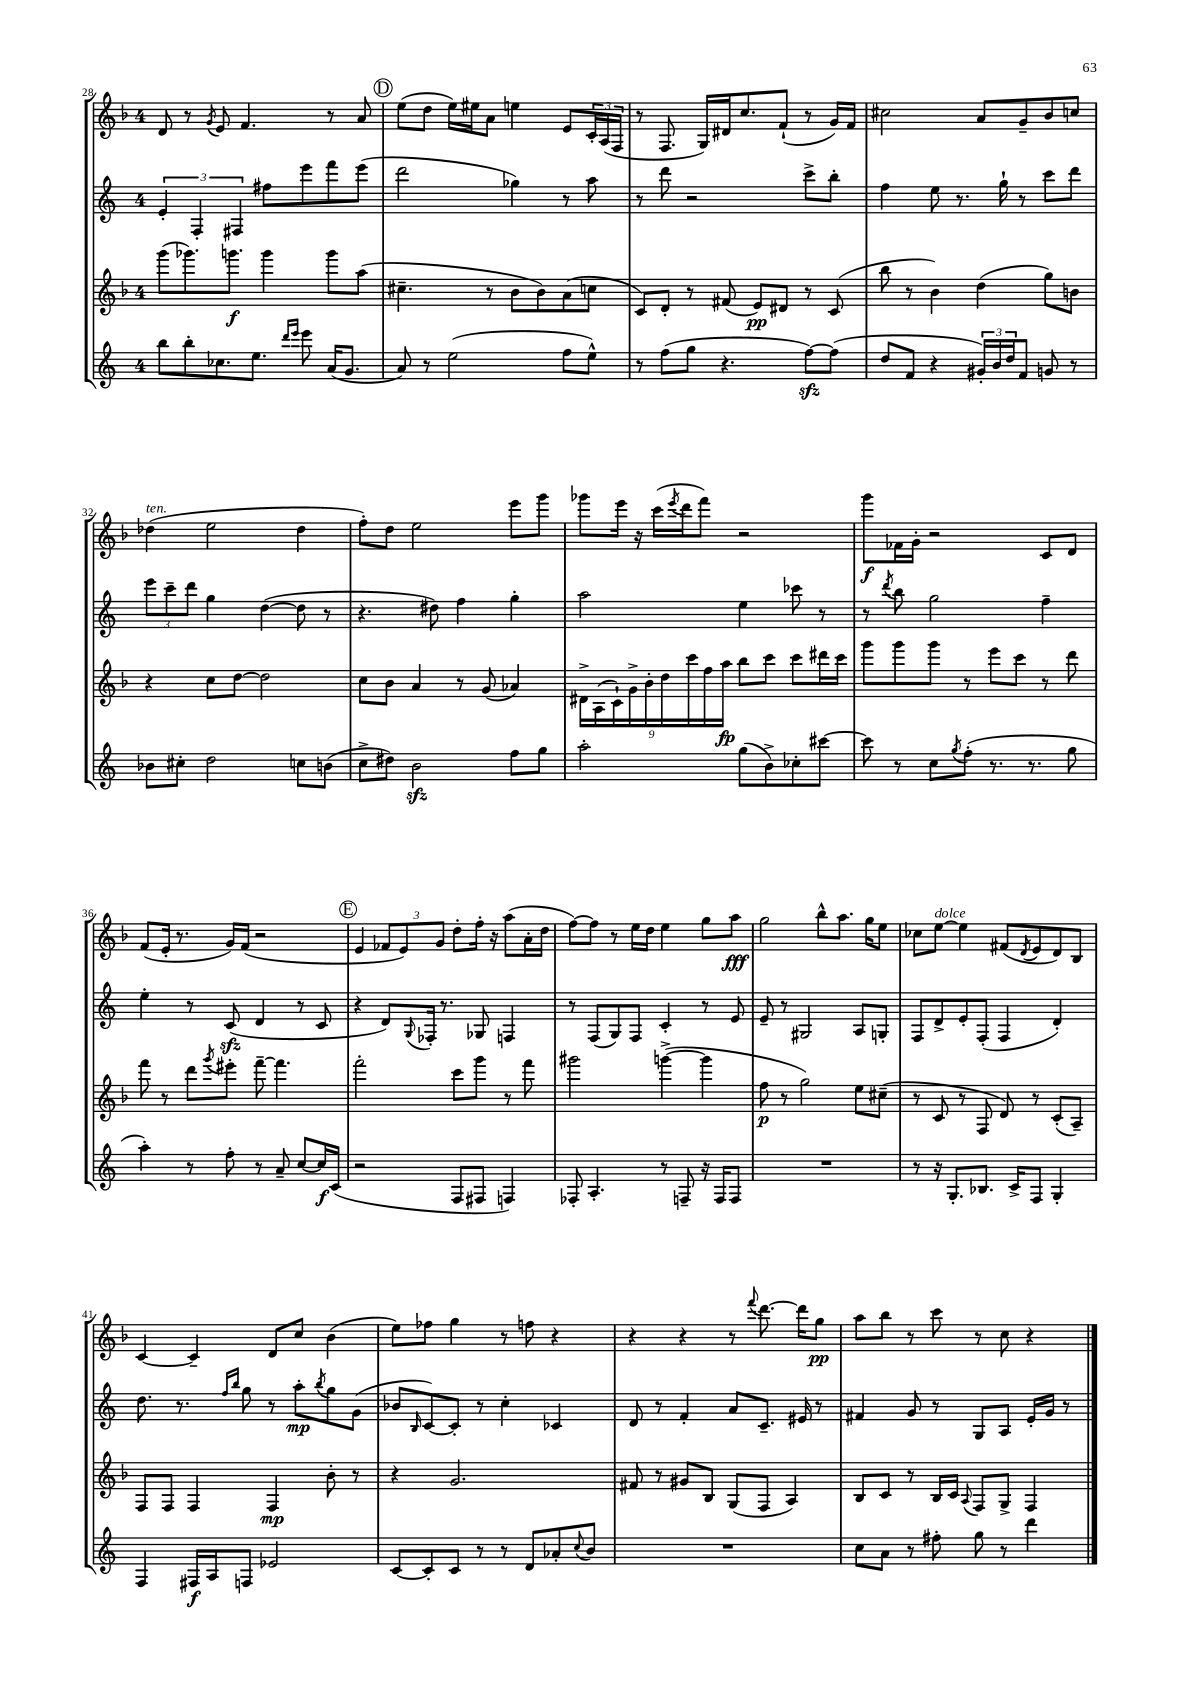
<<
\new StaffGroup <<
\new Staff = "s0" {
    \clef treble \key f \major \once \override Staff.TimeSignature.style = #'single-digit \time 4/4
    d'8 r8 \acciaccatura { g'8 } e'8 f'4. r8 a'8 |
    \mark \markup { \circle "D" } e''8( d''8 e''16) eis''16 a'8 e''4 e'8 \tuplet 3/2 { c'16-. a16( f16 } |
    r8 f8. g16) dis'16 c''8. f'8-!( r8 g'16) f'16 |
    cis''2 a'8 g'8-- bes'8 c''8 |
    des''4^\markup { \italic "ten." }( e''2 des''4 |
    f''8-.) d''8 e''2 e'''8 g'''8 |
    ges'''8 e'''16 r16 c'''16( \acciaccatura { e'''8 } d'''16 f'''8) r2 |
    g'''8\f fes'16 g'16-. r2 c'8 d'8 |
    f'8( e'16-. r8. g'16) f'16( r2 |
    \mark \markup { \circle "E" } e'4 \tuplet 3/2 { fes'8 e'8) g'8 } d''8-. f''16-. r16 a''8( a'16-. d''16 |
    f''8~) f''8 r8 e''16 d''16 e''4 g''8 a''8\fff |
    g''2 bes''8-^ a''8. g''16 e''8 |
    ces''8 e''8~^\markup { \italic "dolce" } e''4 fis'8( \acciaccatura { d'8 } e'8 d'8) bes8 |
    c'4~ c'4-- d'8 c''8 bes'4( |
    e''8) fes''8 g''4 r8 f''8 r4 |
    r4 r4 r8 \appoggiatura { f'''8 } d'''8.~ d'''16 g''8\pp |
    a''8 bes''8 r8 c'''8 r8 c''8 r4 \bar "|." |
}
\new Staff = "s1" {
    \clef treble \key c \major \once \override Staff.TimeSignature.style = #'single-digit \time 4/4
    \tuplet 3/2 { e'4-. f4-. fis4 } fis''8 e'''8 f'''8 e'''8( |
    \mark \markup { \circle "D" } d'''2 ges''4) r8 a''8 |
    r8 d'''8 r2 c'''8-> b''8-. |
    f''4 e''8 r8. g''16-! r8 c'''8 d'''8 |
    \tuplet 3/2 { e'''8 c'''8-- d'''8 } g''4 d''4~( d''8 r8 |
    r4. dis''8) f''4 g''4-. |
    a''2 e''4 ces'''8 r8 |
    r8 \acciaccatura { d'''8 } b''8 g''2 f''4-- |
    e''4-. r8 c'8\sfz( d'4 r8 c'8 |
    \mark \markup { \circle "E" } r4 d'8) \appoggiatura { g8 } fes16-. r8. ges8 f4 |
    r8 f8( g8) f8 c'4-. r8 e'8 |
    e'8-- r8 gis2 a8 g8-. |
    f8 d'8-> e'8-. f8-.( f4 d'4-.) |
    d''8. r8. \grace { f''16 b''16 } g''8 r8 a''8-.\mp \acciaccatura { b''8 } g''8 g'8( |
    bes'8 \grace { b16 } c'8~) c'8-. r8 c''4-. ces'4 |
    d'8 r8 f'4-. a'8 c'8.-- eis'16 r8 |
    fis'4 g'8 r8 g8 a8 e'16-. g'16 r8 \bar "|." |
}
\new Staff = "s2" {
    \clef treble \key f \major \once \override Staff.TimeSignature.style = #'single-digit \time 4/4
    g'''8( ges'''8.) g'''8.\f g'''4 g'''8 a''8( |
    \mark \markup { \circle "D" } cis''4.-- r8 bes'8 bes'8) a'8( c''8 |
    c'8) d'8-. r8 fis'8( e'8\pp) dis'8 r8 c'8( |
    bes''8 r8 bes'4) d''4( g''8) b'8 |
    r4 c''8 d''8~ d''2 |
    c''8 bes'8 a'4 r8 g'8( aes'4) |
    \tuplet 9/8 { dis'16-> a16( c'16-!) g'16-> bes'16-. d''16 c'''16 f''16 a''16\fp } bes''8 c'''8 c'''8 dis'''16 c'''16 |
    g'''8 g'''8 g'''8 r8 e'''8 c'''8 r8 d'''8 |
    f'''8 r8 d'''8 \acciaccatura { g'''8 } eis'''8-. f'''8~-- f'''4. |
    \mark \markup { \circle "E" } f'''2-. c'''8 g'''8 r8 f'''8 |
    gis'''2 g'''4~->( g'''4 |
    f''8\p r8 g''2) e''8 cis''8--( |
    r8 c'8 r8 f8 d'8) r8 c'8-.( a8--) |
    f8 f8 f4 f4\mp bes'8-. r8 |
    r4 g'2. |
    fis'8 r8 gis'8 bes8 g8( f8 a4) |
    bes8 c'8 r8 bes16 c'16 \appoggiatura { a8 } f8 g8-> f4 \bar "|." |
}
\new Staff = "s3" {
    \clef treble \key c \major \once \override Staff.TimeSignature.style = #'single-digit \time 4/4
    b''8 b''8-. ces''8. e''8. \grace { d'''16 e'''16 } e'''8 a'16( g'8. |
    \mark \markup { \circle "D" } a'8) r8 e''2( f''8 e''8-^) |
    r8 f''8( g''8 r4. f''8~\sfz) f''8( |
    d''8 f'8 r4 \tuplet 3/2 { gis'16-.) b'16 d''16 } f'8 g'8 r8 |
    bes'8 cis''8-. d''2 c''8 b'8( |
    c''8-> dis''8) b'2\sfz f''8 g''8 |
    a''2-. g''8( b'8->) ces''8-. cis'''8~ |
    cis'''8 r8 c''8 \acciaccatura { g''8 } f''8-.( r8. r8. g''8 |
    a''4-.) r8 f''8-. r8 a'8-- c''8~ c''16\f c'16( |
    \mark \markup { \circle "E" } r2 f8 fis8 f4) |
    fes8-. a4.-. r8 f8-- r16 f16 f8 |
    R1 |
    r8 r16 g8.-. bes8. c'16-> f8 g4-. |
    f4 fis16\f a16 f8 ees'2 |
    c'8~ c'8-. c'8 r8 r8 d'8 aes'8-. \appoggiatura { c''8 } b'8 |
    R1 |
    c''8 a'8 r8 fis''8-. g''8 r8 d'''4 \bar "|." |
}
>>
>>
\layout { \context { \Score currentBarNumber = #28 } }
